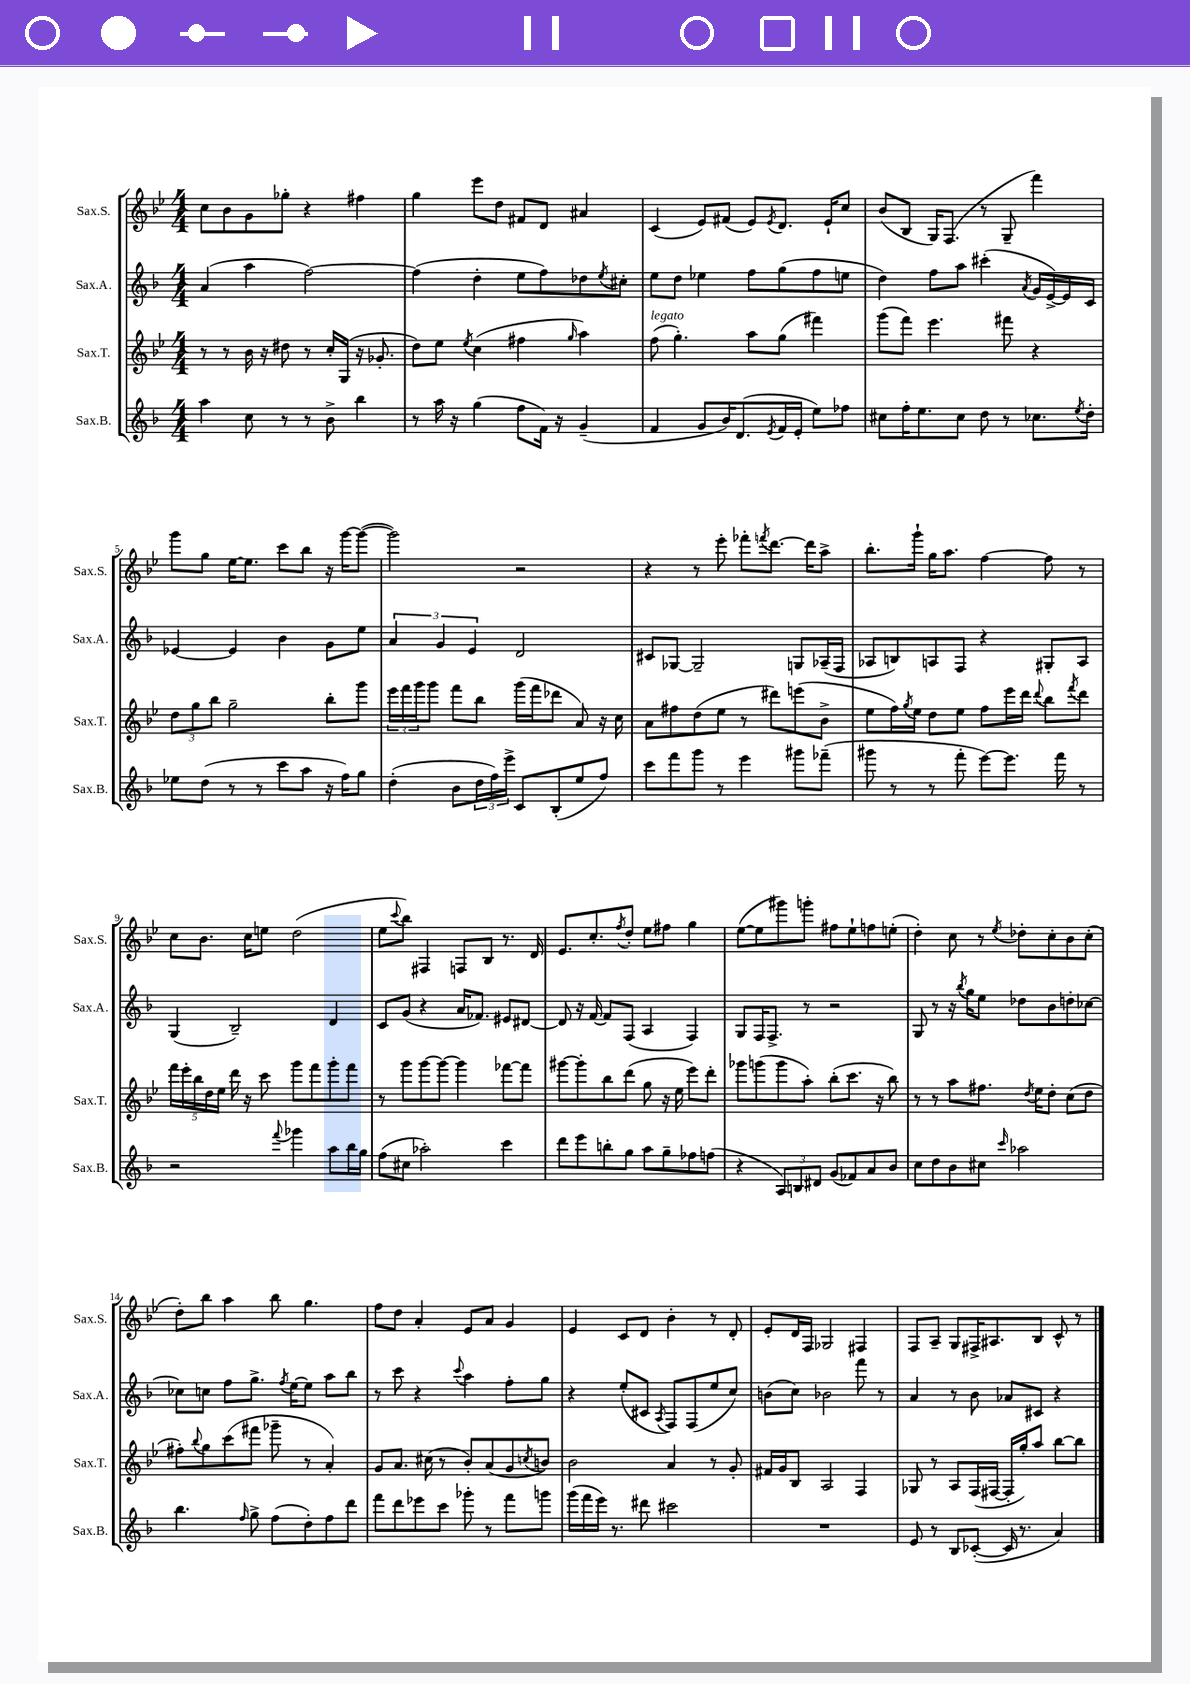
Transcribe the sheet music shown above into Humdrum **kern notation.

**kern	**kern	**kern	**kern
*part4	*part3	*part2	*part1
*staff4	*staff3	*staff2	*staff1
*I"Sax.B.	*I"Sax.T.	*I"Sax.A.	*I"Sax.S.
*I'Sax.B.	*I'Sax.T.	*I'Sax.A.	*I'Sax.S.
*clefG2	*clefG2	*clefG2	*clefG2
*k[b-]	*k[b-e-]	*k[b-]	*k[b-e-]
*M4/4	*M4/4	*M4/4	*M4/4
=1	=1	=1	=1
4aa\	8r	(4a/	8cc\L
.	8r	.	8b-\
8cc\	16b-\	4aa\	8g\
.	16r	.	.
8r	8dd#X\	.	8gg-X'\J
8r	8r	[2ff\)	4r
8b-^\	16cc'/LL	.	.
.	(16G/JJ	.	.
4bb-\	16r	.	4ff#X\
.	8.g-X'/	.	.
=2	=2	=2	=2
8r	8dd\L)	(4ff\]	4gg\
16aa\	8ee-\J	.	.
16r	.	.	.
.	8qee-/	.	.
(4gg\	(4cc\	4dd'\	8eee-\L
.	.	.	8dd\J
8ff\L	4ff#X\	8ee\L	8f#X/L
16f\Jk)	.	8ff\)	8d/J
16r	.	.	.
.	16qqgg/	.	.
(4g~/	4aa\)	8dd-X\	4a#X/
.	.	8qee/	.
.	.	8cc#X'\J	.
=3	=3	=3	=3
!	!LO:TX:a:i:t=legato	!	!
4f/	(8ff\	8ee\L	(4c/
.	4.gg'\)	8dd\J	.
8g/L	.	4ee-X\	8e-/L)
16b-/K)	.	.	(8f#X/J
(8.d/	.	.	.
.	8aa\L	8ff\L	8e-/L)
8qe/	.	.	8qe-/
16f/L	(8gg\J	(8gg\	8.d/J
16e'/JJ	.	.	.
8ee\L)	4fff#X\)	8ff\	.
.	.	.	16e-`/KL
8ff-X\J	.	8een\J	8cc/J
=4	=4	=4	=4
8cc#X\L	(8ggg\L	4dd\)	(8b-/L
16ff'\K	8fff\J)	.	8B-/J
8.ee\	.	.	.
.	4.eee-\	8ff\L	16G/KL)
.	.	.	(8.F/J
8cc#\J	.	8aa\J	.
8dd\	.	(4ccc#X'\	8r
8r	8fff#X\	.	8G~/
.	.	8qa/	.
8.cc-X\L	4r	16g/LL	4fff\)
.	.	[16e^/)	.
.	.	16e/]	.
8qee/	.	.	.
16dd'\Jk	.	16c/JJ	.
!!LO:LB:g=z
=5	=5	=5	=5
8ee-X\L	12dd\L	[4e-X/	8ggg\L
.	12gg\	.	.
(8dd\J	.	.	8gg\J
.	12bb-\J	.	.
8r	2gg~\	4e-/]	[16ee-\KL
.	.	.	8.ee-\J]
8r	.	.	.
8ccc\L	.	4b-\	8ccc\L
8aa\J	.	.	8bb-\J
16r	8bb-'\L	8g\L	16r
16ff\KL)	.	.	[16ggg\KL
8gg\J	8ggg\J	8ee\J	(8ggg\J_
=6	=6	=6	=6
(4dd'\	24eee-\LL	6a/	2ggg\])
.	24fff\	.	.
.	24ggg\J	.	.
.	8ggg\J	.	.
.	.	6g/	.
8b-\L	8fff\L	.	.
.	.	6e/	.
24dd\L	8bb-\J	.	.
24ff\)	.	.	.
24eee^\JJ	.	.	.
8c/L	(16ggg\LL	2d/	2r
.	16fff\J	.	.
(8B-'/	8ddd-X\J	.	.
8ee/	8a/)	.	.
8ff/J)	16r	.	.
.	16cc\	.	.
=7	=7	=7	=7
8ccc\L	8a\L	8c#X/L	4r
8fff\	8ff#X\	[8G-X/J	.
8ggg\J	(8dd\	2G-~/]	8r
8r	8ee-\J	.	8eee-'\
4eee\	8r	.	8fff-X'\L
.	.	.	8qfffn/
.	8ddd#X\L)	.	[8.ddd\J
8ggg#X\L	(8eeen\	8Gn/L	.
.	.	.	16ddd\KL]
(8fff-X~\J	8b-^\J	(16A-X~/L	8aa^\J
.	.	16F/JJ	.
=8	=8	=8	=8
8ggg#X\	8ee-\L	8A-X/L	8.bb-'\L
8r	16ff\L)	8Bn/)	.
.	8qgg/	.	.
.	16ee-\JJ	.	16ggg`\Jk
8r	8dd\L	8An/	16gg\KL
.	.	.	8.aa\J
8fff'\	8ee-\J	8F/J	.
[8eee\L)	8ff\L	4r	[4ff\
8.eee\J]	16eee-\L	.	.
.	16ddd\JJ	.	.
.	8qqddd/	.	.
.	8bb-\L	8G#X'/L	8ff\]
16fff\	.	.	.
.	8qfff/	.	.
8r	8ddd\J	8A/J	8r
!!LO:LB:g=z
=9	=9	=9	=9
2r	20fff\LL	(4G/	8cc\L
.	20eee-'\	.	.
.	20bb-\	.	.
.	.	.	8.b-\J
.	20dd\	.	.
.	20ee-\JJ	.	.
.	16ddd\	2B-~/)	.
.	16r	.	16cc\KL
.	8ccc\	.	8een\J
8qqfff/	.	.	.
4ggg-X\	8ggg\L	.	(2dd\
.	8fff\	.	.
8aa\L	8ggg'\	4d/	.
16bb-\L	8fff\J	.	.
16gg\JJ	.	.	.
=10	=10	=10	=10
(8ff\L	8r	8c/L	8ee-\L
.	.	.	8qqccc/
8cc#X\J	8ggg\L	(8g/J	8bb-\J)
2aa-X'\)	[8ggg\	4r	4F#X/
.	8ggg\J_	.	.
.	4ggg\]	16a/KL	8Fn/L
.	.	8.f-X/J)	.
.	.	.	8B-/J
4ccc\	[8fff-X\L	8e#X/L	8.r
.	8fff-\J]	[8d#X/J	.
.	.	.	16d/
=11	=11	=11	=11
8ddd\L	[8ggg#X\L	8d#/]	8.e-/L
8eee\	8ggg#'\]	16r	.
.	.	[16f/	8.cc'/
8bbn'\	8bb-\	8f/L]	.
.	.	.	8qff/
8gg\J	(8ddd\J	(8F/J	8dd'/J
8aa\L	8gg\	4A/	8ee-\L
8gg~\	16r	.	8ff#X\J
.	16ee-\	.	.
8ff-X\	8eee-\L)	4F/)	4gg\
(8ffn\J	8ddd'\J	.	.
=12	=12	=12	=12
4r	8ggg-X\L	8G/L	([8ee-\L
.	(8gggn\	16F/K	8ee-\]
.	.	8.F^/J	.
12A/L)	8ggg\	.	8ggg#X\)
12Bn/	.	.	.
.	8aa'\J)	8r	8gggn'\J
12d#X/J	.	.	.
(8g/L	(8bb-'\L	2r	8ff#X\L
8f-X/)	8.ccc\J	.	8ee-`\
8a/	.	.	8ffn\
.	16r	.	.
8b-/J	8bb-\)	.	(8een'\J
=13	=13	=13	=13
8cc\L	8r	8G/	4dd'\)
8dd\	8r	8r	.
8b-\	8aa\L	16r	8cc\
.	.	8qbb-/	.
.	.	16gg\KL	.
8cc#X\J	8.ff#X\J	8ee\J	8r
16qqccc/	.	.	8qee-/
2aa-X\	.	8dd-X\L	8dd-X'\L
.	8qdd/	.	.
.	16ee-\KL	.	.
.	8dd'\J	8b-\	8cc'\
.	(8cc\L	8ddn'\	8b-\
.	8dd\J	[8cc-X\J	(8cc'\J
!!LO:LB:g=z
=14	=14	=14	=14
4.bb-\	8ff#X'\L)	8cc-X\L]	8dd'\L)
.	8qqbb-/	.	.
.	8gg\	8ccn\J	8bb-\J
.	(8ccc\	8ff\L	4aa\
16qqff/	.	.	.
8gg^\	8fff#X\J	8.gg^\J	.
(8ff\L	8ggg-X~\	.	8bb-\
.	.	8qff/	.
.	.	[16ee\KL	.
8dd'\)	8r	8ee\J]	4.gg\
8ff\	4a'/)	8aa\L	.
8ddd\J	.	8bb-\J	.
=15	=15	=15	=15
8fff\L	8g/L	8r	8ff\L
8ddd\	8.a/J	8ccc\	8dd\J
8eee-X\	.	4r	4a'/
.	(16cc#X\	.	.
8ccc\J	8r	.	.
.	.	8qqccc/	.
8ggg-X'\	8b-'/L)	4aa\	8e-/L
8r	(8a/	.	8a/J
8fff\L	8g/	8ff'\L	4g/
.	8qccn/	.	.
8gggn\J	8bn/J)	8gg\J	.
=16	=16	=16	=16
(16ggg\LL	2b-\	4r	4e-/
16fff\	.	.	.
16eee\JJ)	.	.	.
8.r	.	.	.
.	.	(8ee'/L	8c/L
8ddd#X\	.	8c#X/J	8d/J
.	.	8qA/	.
2ccc#X\	4a/	8F/L)	4b-'\
.	.	(8F/	.
.	8r	8ee/	8r
.	8g'/	8cc/J)	8d'/
=17	=17	=17	=17
1r	16f#X/LL	(8bn\L	8e-'/L
.	16g/J	.	.
.	8B-/J	8cc\J)	16d/L
.	.	.	16F/JJ
.	2A/	2b-X\	2G-X/
.	4F/	8fff\	4F#X/
.	.	8r	.
=18	=18	=18	=18
8e/	8G-X/	4a/	8F/L
8r	8r	.	8A~/J
8B-/L	8A/L	8r	8G/L
([8c-X'/J	(16F/L	8b-\	16F#X^/K
.	[16F#X/JJ	.	8.A#X/
16c-/]	16F#'/LL]	8a-X/L	.
8.r	16gg'/J)	.	.
.	8aa/J	8c#X/J	8B-/J
4a/)	[8bb-\L	4r	8c^^/
.	8bb-\J]	.	8r
==	==	==	==
*-	*-	*-	*-
